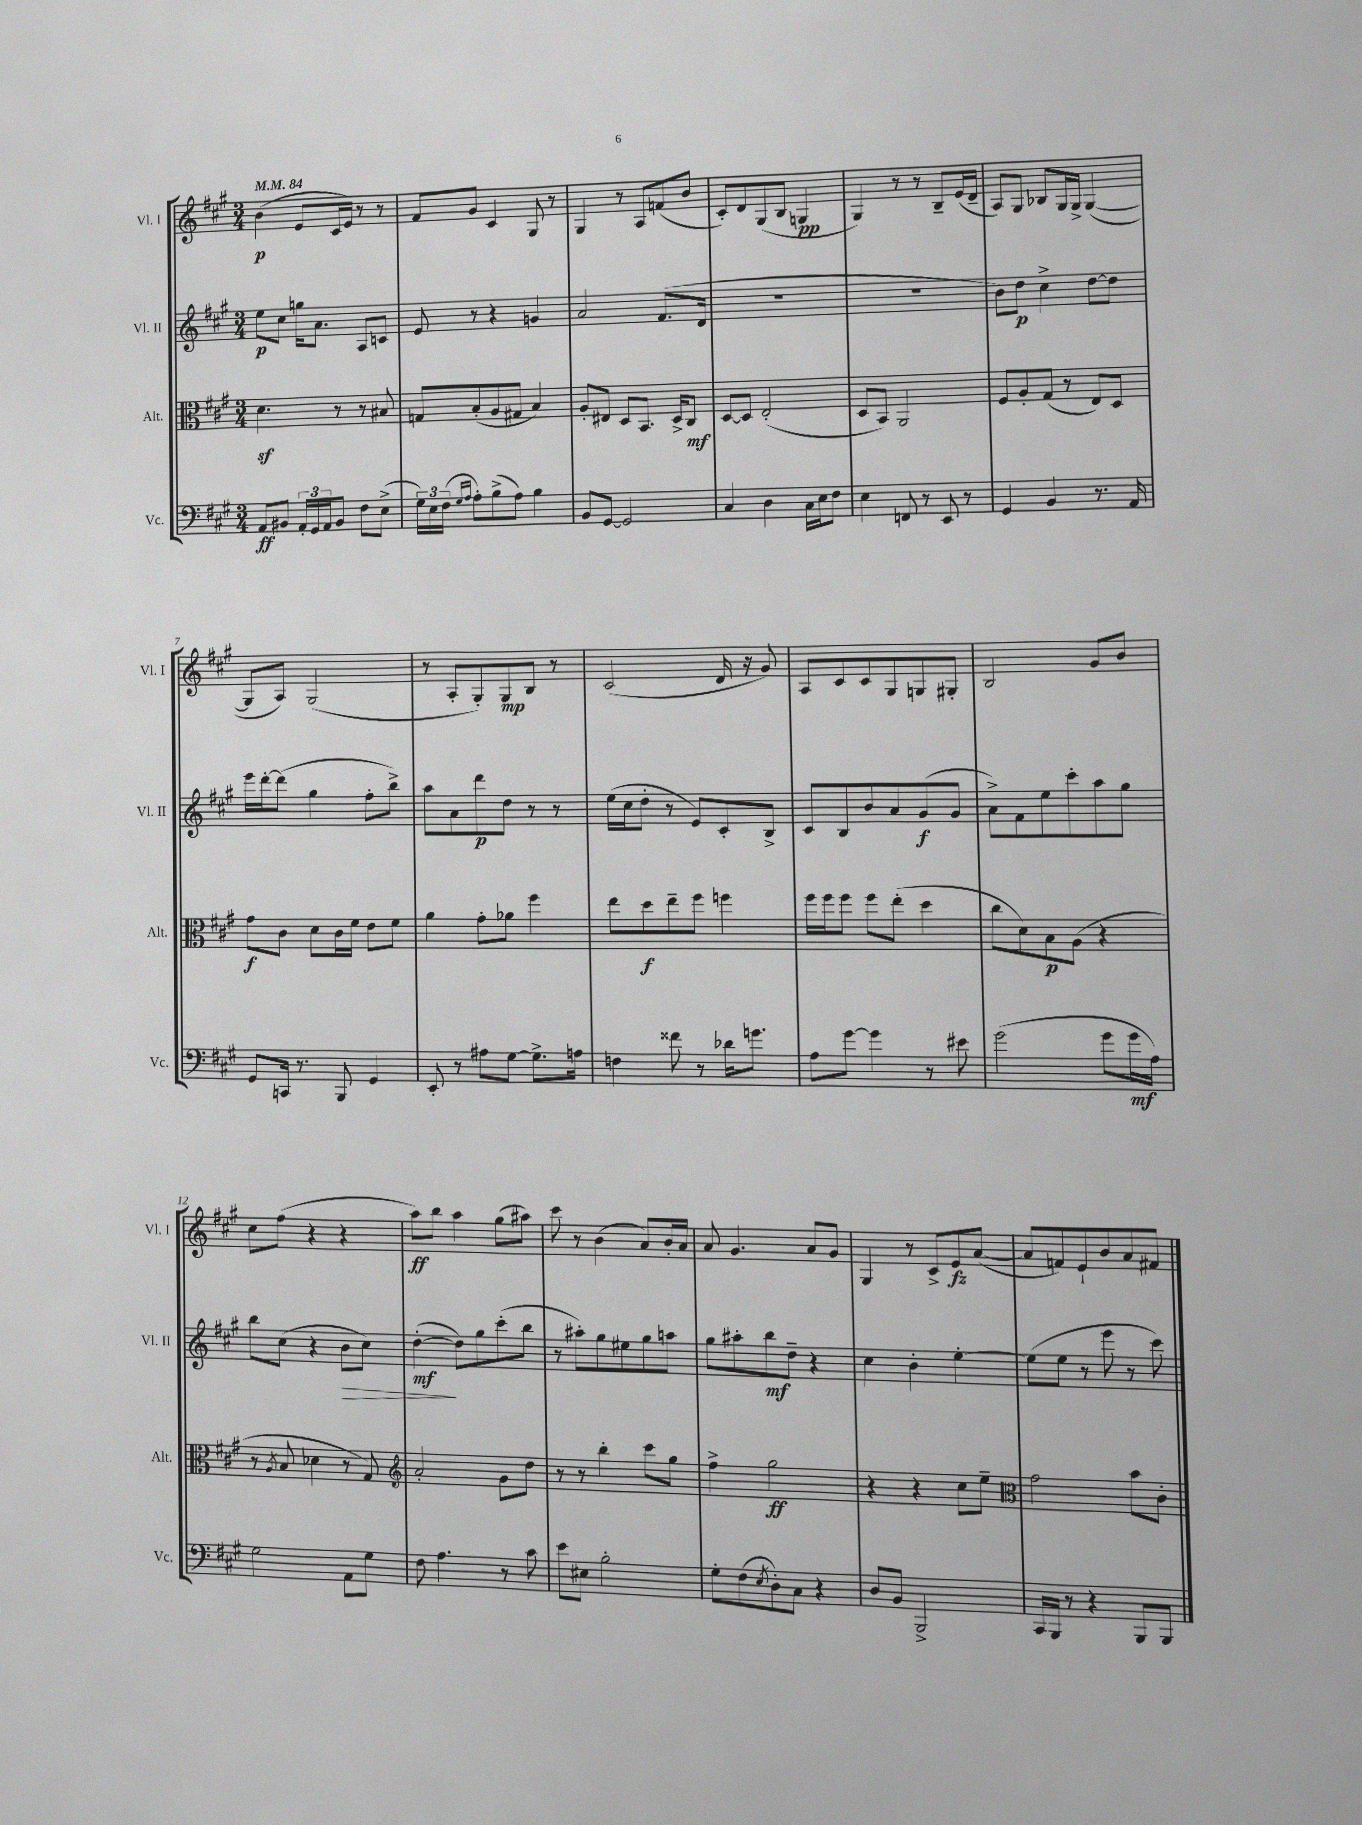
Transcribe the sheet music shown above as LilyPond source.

<<
\new StaffGroup <<
\new Staff = "s0" \with { instrumentName = "Vl. I" shortInstrumentName = "Vl. I" } {
    \clef treble \key a \major \numericTimeSignature \time 3/4 \tempo 4 = 84
    b'4\p( e'8 cis'16 e'16) r8 r8 |
    fis'8 gis'8 cis'4 gis8 r8 |
    gis4 r8 a8 f'8( b'8 |
    cis'8-.) d'8 gis8( b8 g4\pp |
    gis4) r8 r8 b8-- e'16( d'16-- |
    a8) gis8 bes8 gis16 gis16-> gis4~( |
    gis8 a8) gis2( |
    r8 a8-. gis8-.) gis8\mp b8 r8 |
    cis'2( d'16 r16 gis'8) |
    a8 cis'8 cis'8 gis8 g8 gis8-. |
    b2 gis'8 b'8 |
    cis''8 fis''8( r4 r4 |
    a''8\ff) b''8 a''4 gis''8( ais''8) |
    cis'''8 r8 b'4( a'8) b'16-. a'16 |
    a'8 gis'4. a'8 gis'8 |
    gis4 r8 cis'8-> e'8\fz a'8~( |
    a'8 f'8) e'8-! b'8 a'8 fis'8 \bar "|." |
}
\new Staff = "s1" \with { instrumentName = "Vl. II" shortInstrumentName = "Vl. II" } {
    \clef treble \key a \major \numericTimeSignature \time 3/4
    e''8\p cis''8 g''16 a'8. a8 c'8 |
    e'8 r8 r4 g'4 |
    a'2 fis'8.( d'16 |
    R2. |
    R2. |
    b'8) d''8\p cis''4-> d''8~ d''8 |
    e'''16 d'''16~-. d'''8( gis''4 fis''8-. b''8->) |
    a''8 a'8 d'''8\p d''8 r8 r8 |
    e''16( cis''16 d''8-. r8 e'8) cis'8-. b8-> |
    cis'8 b8 b'8 a'8 gis'8\f( gis'8 |
    a'8->) fis'8 e''8 cis'''8-. a''8 gis''8 |
    b''8 cis''8( r4 b'8\> cis''8) |
    d''4~-.\mf\!( d''8) gis''8 cis'''8-.( b''8 |
    r8 ais''8-.) gis''8 eis''8 gis''8 a''8 |
    gis''8 ais''8-. b''8\mf d''8-- r4 |
    cis''4 b'4-. e''4~-. |
    e''8( e''8 r8 e'''8 r8 cis'''8) \bar "|." |
}
\new Staff = "s2" \with { instrumentName = "Alt." shortInstrumentName = "Alt." } {
    \clef alto \key a \major \numericTimeSignature \time 3/4
    d'4.\sf r8 r8 bis8 |
    g8 b8-.( a8 gis8 b4) |
    a8-. eis8 d8 b,8. d16-> cis8\mf |
    d8~ d8 e2-.( |
    d8 b,8) a,2 |
    fis8 a8-. gis8( r8 e8) d8 |
    gis'8\f cis'8 d'8 cis'16 fis'16 e'8 fis'8 |
    a'4 gis'8-. aes'8 fis''4 |
    e''8 d''8\f e''8-- fis''8 f''4 |
    fis''16 fis''16 fis''8 fis''8 e''8-.( d''4 |
    cis''8 d'8) b8\p a8( r4 |
    r8 \acciaccatura { a8 } b8 des'4 r8 gis8) |
    \clef treble a'2-. gis'8 d''8 |
    r8 r8 b''4-. cis'''8 gis''8 |
    fis''4-> gis''2\ff |
    r4 r4 cis''8 e''8-- |
    \clef alto gis'2 b'8 cis'8-. \bar "|." |
}
\new Staff = "s3" \with { instrumentName = "Vc." shortInstrumentName = "Vc." } {
    \clef bass \key a \major \numericTimeSignature \time 3/4
    a,8\ff bis,8 \tuplet 3/2 { a,16-. gis,16 a,16 } bis,8 fis8 e8->( |
    \tuplet 3/2 { gis16) e16 fis16( } \grace { gis16 a16 } a8-.) b8->( a8) b4 |
    b,8 gis,8~ gis,2 |
    cis4 d4 cis16 e16 fis8 |
    e4 f,8 r8 e,8 r8 |
    gis,4 b,4 r8. a,16 |
    gis,8 c,16 r8. b,,8 gis,4 |
    e,8-. r8 ais8 gis8~ gis8.-> a16 |
    f4 fisis'8 r8 des'16 g'8. |
    a8 gis'8~ gis'4 r8 eis'8 |
    gis'2( gis'8 gis'16\mf a16) |
    gis2 a,8 gis8 |
    fis8 a4. r8 cis'8 |
    e'8 eis8 b2-. |
    gis8-. fis8( \acciaccatura { e8 } d8-.) cis8 r4 |
    d8 b,8 b,,2-> |
    cis,16 b,,16 r8 r4 b,,8 b,,8 \bar "|." |
}
>>
>>
